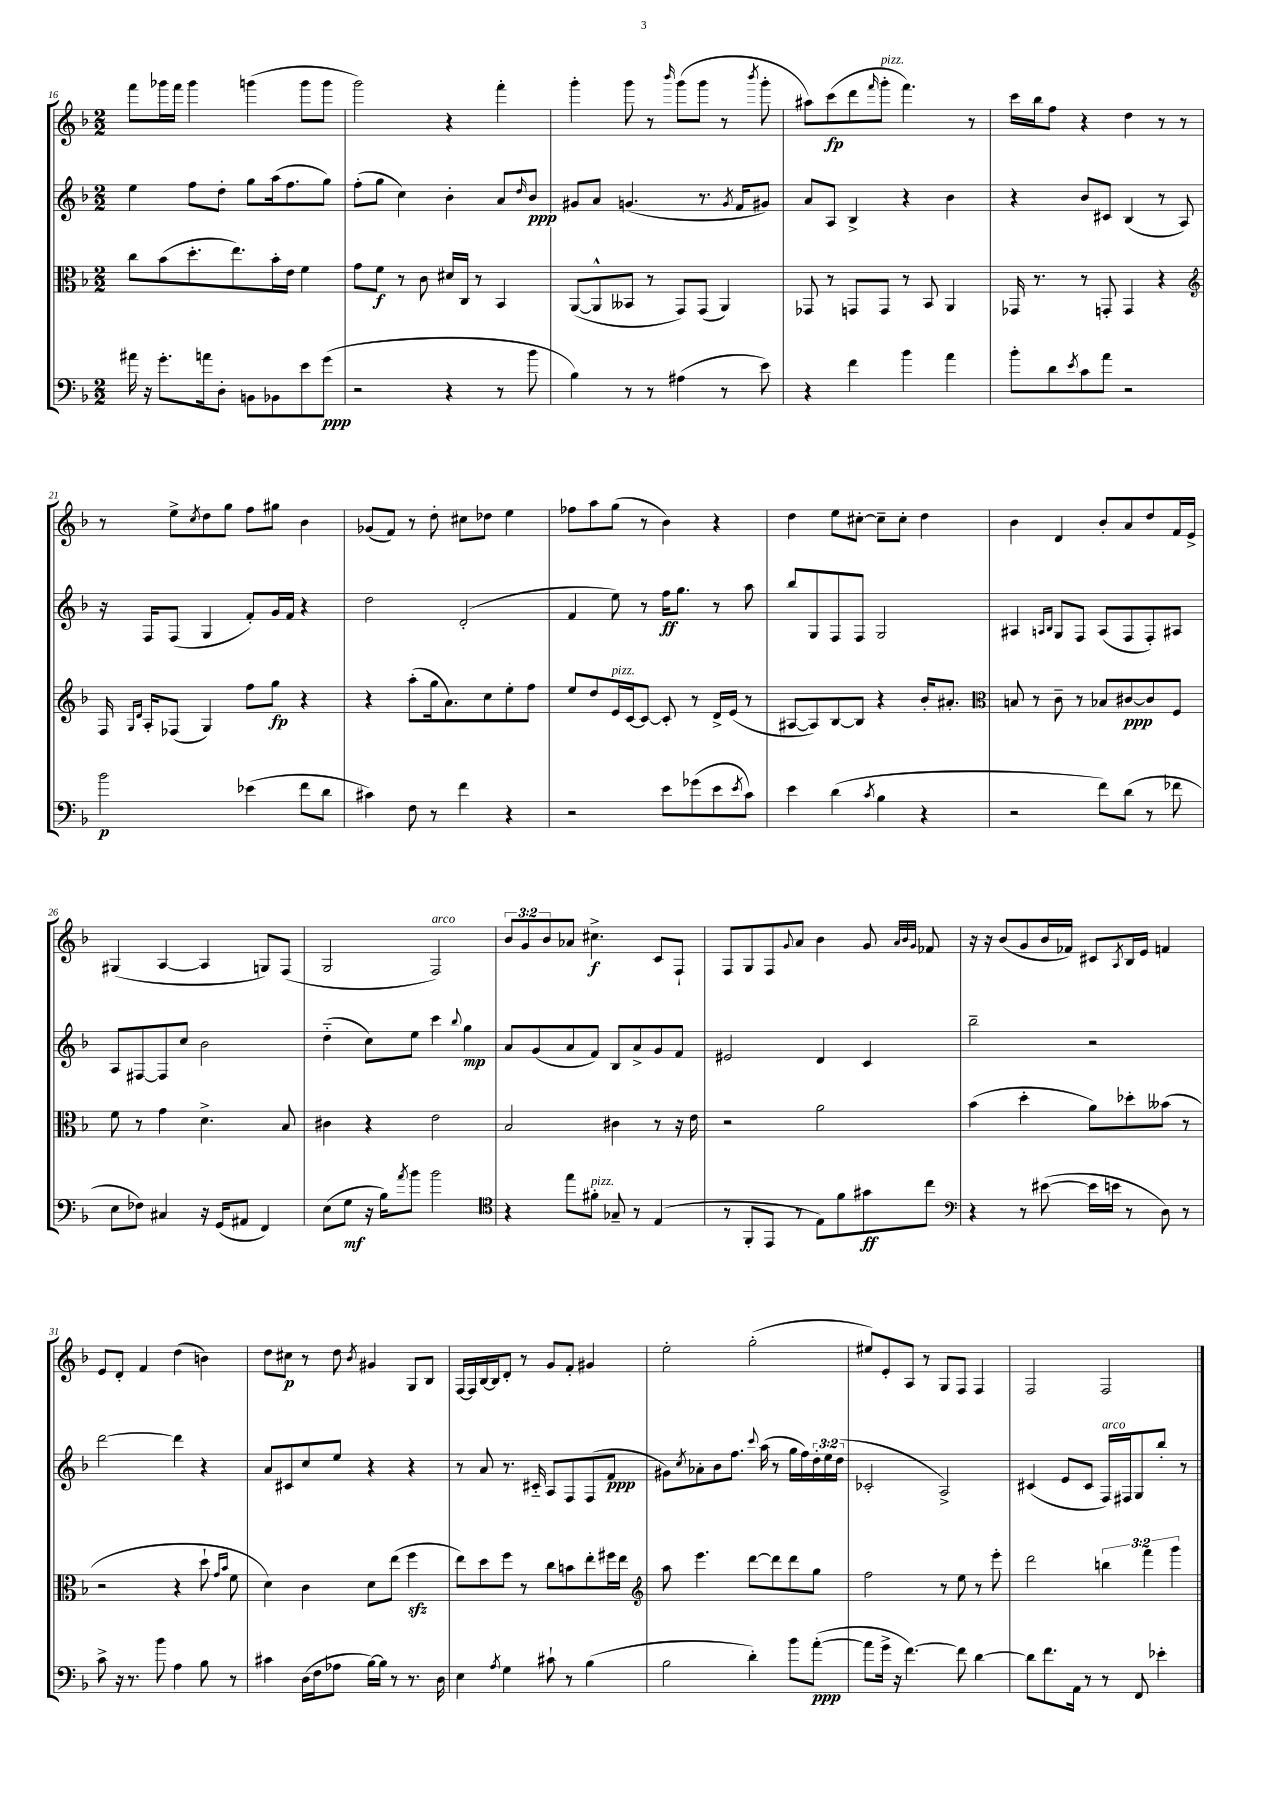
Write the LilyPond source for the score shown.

<<
\new StaffGroup <<
\new Staff = "s0" {
    \clef treble \key f \major \numericTimeSignature \time 2/2 \override Staff.TupletNumber.text = #tuplet-number::calc-fraction-text
    f'''8 ges'''16 f'''16 ges'''4 g'''4( g'''8 g'''8 |
    g'''2) r4 f'''4-. |
    g'''4-. g'''8 r8 \grace { bes'''16 } g'''8( g'''8 r8 \acciaccatura { bes'''8 } g'''8-. |
    ais''8) c'''8\fp( d'''8 \grace { f'''16 } g'''8-.^\markup { \italic "pizz." } f'''4.) r8 |
    c'''16 bes''16 f''8 r4 d''4 r8 r8 |
    r8 e''8-> \acciaccatura { c''8 } d''8 g''8 f''8 gis''8 bes'4 |
    ges'8( f'8) r8 d''8-. cis''8 des''8 e''4 |
    fes''8 a''8 g''8( r8 bes'4) r4 |
    d''4 e''8 cis''8~-. cis''8-- cis''8-. d''4 |
    bes'4 d'4 bes'8-. a'8 d''8 f'16 e'16-> |
    gis4( a4~ a4 g8) f8( |
    g2 f2^\markup { \italic "arco" }) |
    \tuplet 3/2 { bes'8 g'8 bes'8 } aes'8 cis''4.->\f c'8 f8-! |
    f8 g8 f8 \appoggiatura { g'8 } a'8 bes'4 g'8 \grace { a'32 bes'32 g'32 } fes'8 |
    r16 r16 bes'8( g'8 bes'16 fes'16) cis'8 \acciaccatura { a8 } bes16 e'16 f'4 |
    e'8 d'8-. f'4 d''4( b'4) |
    d''8 cis''8\p r8 d''8 \acciaccatura { bes'8 } gis'4 g8 bes8 |
    f16~ f16 bes16~ bes16 d'8-. r8 g'8 f'8-. gis'4 |
    e''2-. g''2-.( |
    eis''8) e'8-. a8 r8 g8 f8 f4 |
    f2 f2 \bar "|." |
}
\new Staff = "s1" {
    \clef treble \key f \major \numericTimeSignature \time 2/2 \override Staff.TupletNumber.text = #tuplet-number::calc-fraction-text
    e''4 f''8 d''8-. g''8 a''16( f''8. g''8) |
    f''8-.( g''8 c''4) bes'4-. a'8 \grace { d''16 } bes'8\ppp |
    gis'8 a'8 g'4.( r8. \acciaccatura { g'8 } f'16 gis'8) |
    a'8 a8 bes4-> r4 bes'4 |
    r4 bes'8 cis'8 bes4( r8 a8) |
    r16 f16 f8( g4 f'8-.) g'16 f'16 r4 |
    d''2 d'2-.( |
    f'4 e''8) r8 f''16\ff g''8. r8 a''8 |
    bes''8 g8 f8 f8 g2 |
    ais4 \grace { a16 bes16 } g8 f8 a8( f8 f8-.) ais8 |
    a8 fis8~ fis8 c''8 bes'2 |
    d''4-_( c''8) e''8 c'''4 \appoggiatura { bes''8 } g''4\mp |
    a'8 g'8( a'8 f'8) bes8 a'8-> g'8 f'8 |
    eis'2 d'4 c'4 |
    bes''2-- r2 |
    d'''2~ d'''4 r4 |
    a'8 cis'8 c''8 e''8 r4 r4 |
    r8 a'8 r8. cis'16-_ a8 f8 f8( f'8\ppp |
    gis'8) \acciaccatura { c''8 } aes'8-. bes'8 f''8. \appoggiatura { c'''8 } a''16( r8 g''16 f''16) \tuplet 3/2 { d''16-. e''16 d''16( } |
    ces'2-. a2->) |
    cis'4( e'8 cis'8 f16^\markup { \italic "arco" }) fis16 g8 bes''8-. r8 \bar "|." |
}
\new Staff = "s2" {
    \clef alto \key f \major \numericTimeSignature \time 2/2 \override Staff.TupletNumber.text = #tuplet-number::calc-fraction-text
    c''8 bes'8( d''8.-. e''8.) bes'16-. e'16 f'4 |
    g'8 f'8\f r8 c'8 dis'16 c16 r8 bes,4 |
    a,8~( a,8-^ beses,8 r8 g,8) g,8( a,4) |
    ges,8 r8 g,8 g,8 r8 bes,8 a,4 |
    ges,16 r8. r8 g,8-. g,4 r4 |
    \clef treble f16 \grace { g16 d'16 } a16-. fes8( g4) f''8 g''8\fp r4 |
    r4 a''8-.( g''16 a'8.) c''8 e''8-. f''8 |
    e''8 d''8 e'16^\markup { \italic "pizz." } c'16~ c'8~ c'8-. r8 d'16-> e'16( r8 |
    ais8~ ais8) bes8~ bes8 r4 bes'16-. ais'8.-. |
    \clef alto b8 r8 c'8-- r8 bes8 cis'8~\ppp cis'8 f8 |
    f'8 r8 g'4 d'4.-> bes8 |
    cis'4 r4 e'2 |
    bes2 cis'4 r8 r16 e'16 |
    r2 a'2 |
    bes'4( d''4-. a'8) des''8-. beses'8( r8 |
    r2 r4 d''8-! \grace { g'16 bes'16 } f'8 |
    d'4) c'4 d'8 e''8( f''4\sfz |
    e''8) d''8 f''8 r8 c''8 b'8 e''8-. fis''16 e''16 |
    \clef treble a''8 e'''4. d'''8~ d'''8 d'''8 g''8 |
    f''2 r8 e''8 r8 e'''8-. |
    d'''2 \tuplet 3/2 { b''4 f'''4 g'''4 } \bar "|." |
}
\new Staff = "s3" {
    \clef bass \key f \major \numericTimeSignature \time 2/2
    ais'16 r16 g'8.-. a'16 d8-. b,8 bes,8 e'8 g'8\ppp( |
    r2 r4 r8 bes'8 |
    bes4) r8 r8 ais4( r8 e'8) |
    r4 f'4 bes'4 a'4 |
    bes'8-. d'8 \acciaccatura { e'8 } c'8 a'8 r2 |
    bes'2\p ees'4( f'8 d'8 |
    cis'4) f8 r8 f'4 r4 |
    r2 e'8 ges'8( e'8 \acciaccatura { e'8 } c'8) |
    e'4 d'4( \acciaccatura { c'8 } bes4 r4 |
    r2 f'8) d'8( r8 fes'8 |
    e8 fes8) cis4 r16 g,16( ais,8 f,4) |
    e8( g8\mf r16 bes16) \acciaccatura { a'8 } bes'8 bes'2 |
    \clef tenor r4 e''8 fis'8-.^\markup { \italic "pizz." } ges8-- r8 e4( |
    r8 f,8-. e,8 r8 e8) f'8 gis'8\ff c''8 |
    \clef bass r4 r8 eis'8~( eis'16 e'16 r8 d8) r8 |
    c'8-> r16 r8. bes'8 a4 bes8 r8 |
    cis'4 d16( f16 aes8 bes16~) bes16 r8 r8. d16 |
    e4 \acciaccatura { a8 } g4 cis'8-! r8 bes4( |
    bes2 d'4-.) bes'8 a'8~-.\ppp( |
    a'8 g'16-> r16 f'4.~) f'8 d'4~ |
    d'8 f'8. a,16 r8 r8 f,8 ees'4-. \bar "|." |
}
>>
>>
\layout { \context { \Score currentBarNumber = #16 } }
